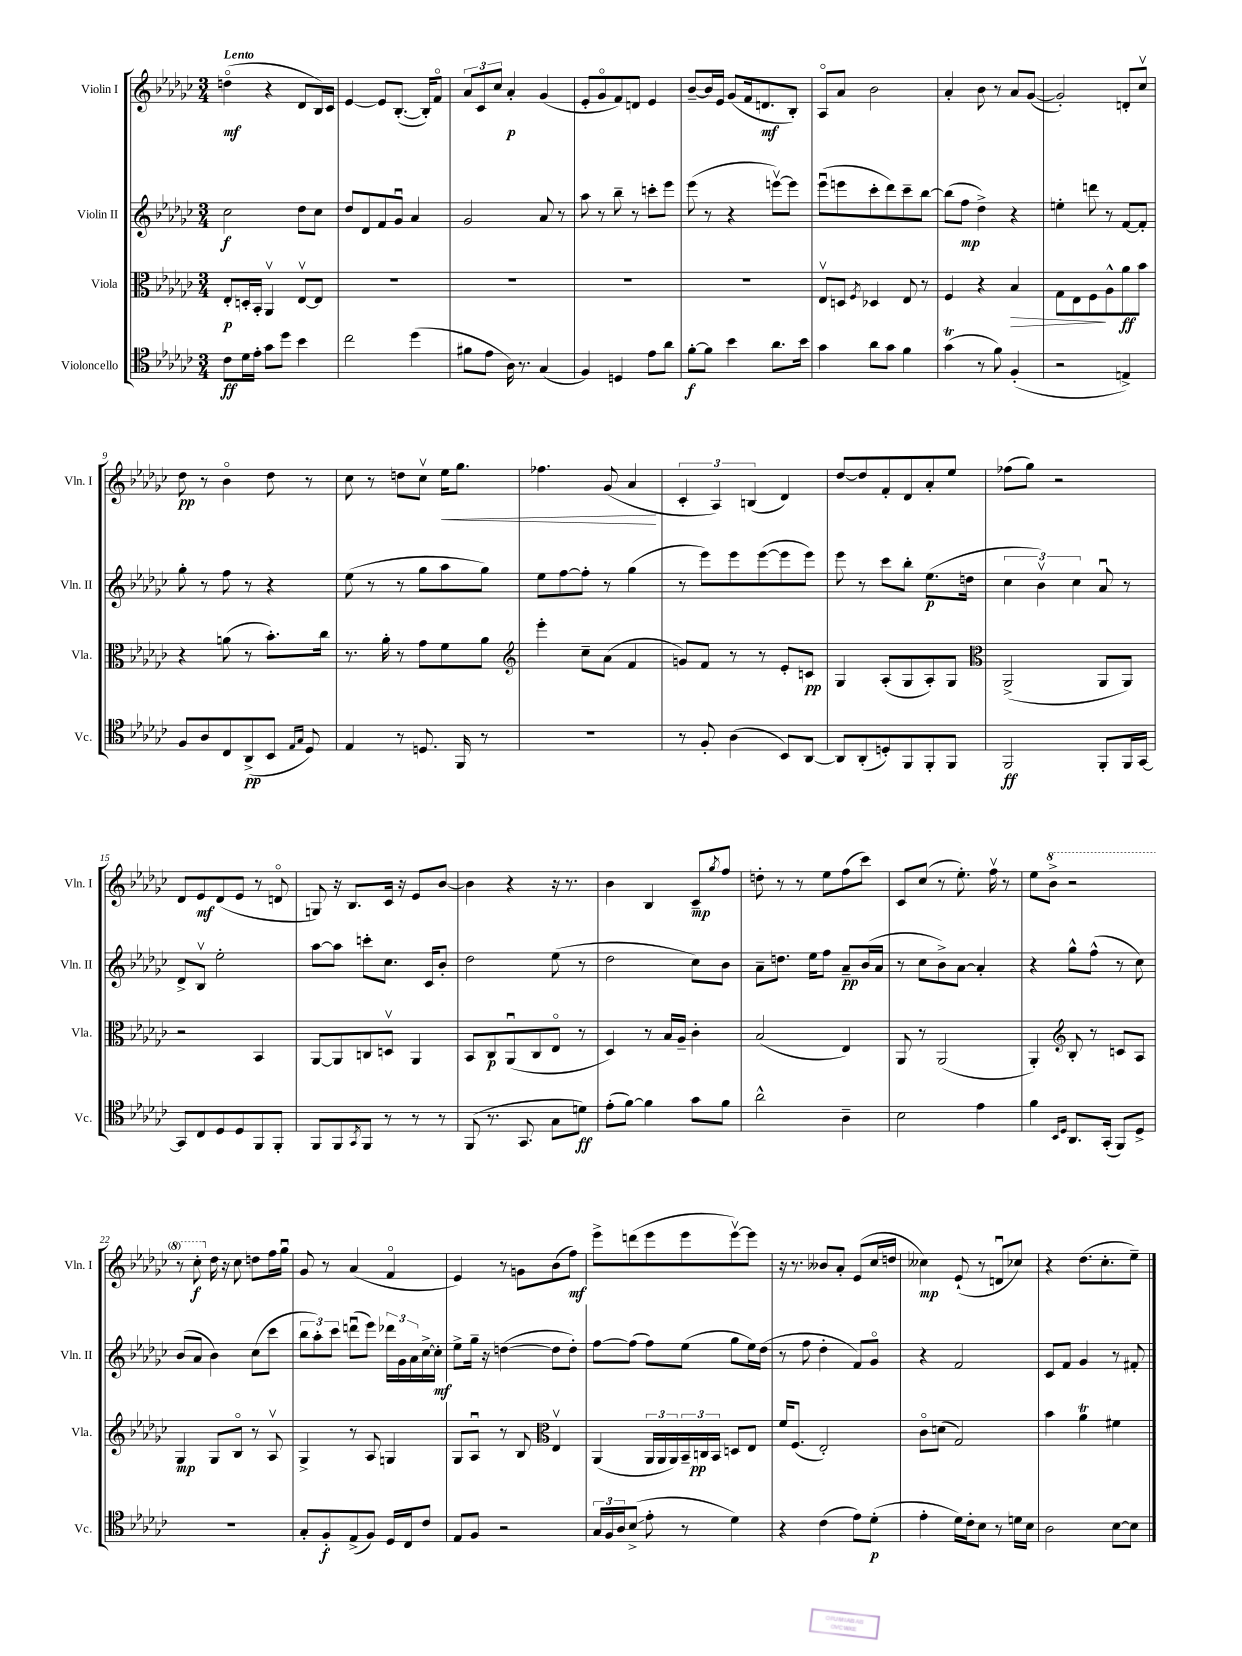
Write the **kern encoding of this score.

**kern	**kern	**kern	**kern
*staff4	*staff3	*staff2	*staff1
*clefC4	*clefC3	*clefG2	*clefG2
*k[b-e-a-d-g-c-]	*k[b-e-a-d-g-c-]	*k[b-e-a-d-g-c-]	*k[b-e-a-d-g-c-]
*M3/4	*M3/4	*M3/4	*M3/4
8c-	8E-'	2cc-	(4ddo
16d-	16D'	.	.
16e-'	16BB-'	.	.
8g-	4AA-v	.	4r
8dd-	.	.	.
4b-	[8E-v	8dd-	8d-
.	8E-]	8cc-	16B-)
.	.	.	16c-
=	=	=	=
2cc-	2.r	8dd-	[4e-
.	.	8d-	.
.	.	8f	8e-]
.	.	8g-u	([8.B-'
(4dd-	.	4a-	.
.	.	.	16B-'])
.	.	.	8fo
=	=	=	=
8f#	2.r	2g-	12a-
.	.	.	12c-
8e-	.	.	.
.	.	.	12cc-
16A-)	.	.	4a-'
8.r	.	.	.
(4G-	.	8a-	(4g-
.	.	8r	.
=	=	=	=
4F)	2.r	8aa-	8e-'
.	.	8r	8g-o
4D	.	8bb-~	8f)
.	.	8r	8d
8e-	.	8ccc'	4e-
8a-	.	8eee-	.
=	=	=	=
[8f'	2.r	(8eee-	[8b-~
8f]	.	8r	16b-]
.	.	.	16e-
4b-	.	4r	(8g-
.	.	.	16f
.	.	.	8.d
8.a-	.	[8eeev)	.
.	.	8eee]	8B-')
16b-	.	.	.
=	=	=	=
4g-	8E-v	(8eee-u	8A-o
.	8D	8eee	8a-
.	8qF	.	.
8a-	4D-	8ccc-'	2b-
8g-	.	8ddd-)	.
4f	8E-	8ccc-~	.
.	8r	[8bb-	.
=	=	=	=
(4g-	4F	(8bb-]	4a-'
.	.	8ff	.
8r	4r	4dd-^)	8b-
8f)	.	.	8r
(4F'	4B-	4r	8a-
.	.	.	([8g-
=	=	=	=
2r	8G-	4ee'	2g-'])
.	8E-	.	.
.	8F	8ddd	.
.	8A-^^	8r	.
4E^)	8a-	[8f	8d'
.	8b-	8f']	8cc-v
=	=	=	=
8F	4r	8gg-'	8dd-
8A-	.	8r	8r
8C-	(8a	8ff	4b-o
(8AA-^	8r	8r	.
8BB-	8.b-')	4r	8dd-
16qqE-	.	.	.
16qqG-	.	.	.
8D-)	.	.	8r
.	16cc-	.	.
=	=	=	=
4E-	8.r	(8ee-	8cc-
.	.	8r	8r
.	16a-'	.	.
8r	8r	8r	8dd
8.D	8g-	8gg-	8cc-v
.	8f	8aa-	16ee-
16FF	.	.	8.gg-
8r	8a-	8gg-)	.
=	=	=	=
*	*clefG2	*	*
2.r	4eee-'	8ee-	4.ff-
.	.	[8ff	.
.	8cc-~	8ff']	.
.	(8a-	8r	(8g-
.	4f	(4gg-	4a-
=	=	=	=
8r	8g)	8r	6c-'
8F'	8f	8eee-)	.
.	.	.	6A-)
(4A-	8r	8eee-	.
.	.	.	(6B
.	8r	([8eee-	.
8BB-)	8e-'	8eee-]	4d-)
[8AA-	8c	8eee-)	.
=	=	=	=
8AA-]	4G-	8eee-	[8dd-
(8AA-'	.	8r	8dd-]
8D')	(8A-'	8ccc-	8f'
8FF	8G-	8bb-'	8d-
8FF'	8A-')	(8.ee-	8a-'
8FF	8G-	.	8ee-
.	.	16dd	.
=	=	=	=
*	*clefC3	*	*
2FF	(2AA-^	6cc-	(8ff-
.	.	.	8gg-)
.	.	6b-v)	.
.	.	.	2r
.	.	6cc-	.
8FF'	8AA-	8a-u	.
16FF	8AA-)	8r	.
[16GG-	.	.	.
=	=	=	=
8GG-]	2r	8d-^	8d-
8C-	.	8B-v	8e-
8D-	.	2ee-'	(8d-
8D-	.	.	8e-
8FF	4BB-	.	8r
8FF'	.	.	8do
=	=	=	=
8FF	[8AA-	[8aa-	8G)
8FF	8AA-]	8aa-]	16r
.	.	.	8.B-
8qGG-	.	.	.
8FF	8C	8ccc'	.
8r	8Dv	8.cc-	16c-
.	.	.	16r
8r	4AA-	.	8e-
.	.	16c-	.
8r	.	8b-'	[8b-
=	=	=	=
(8FF	8BB-	2dd-	4b-]
8.r	8C-	.	.
.	(8AA-u	.	4r
8.GG-	.	.	.
.	8C-	.	.
8G-	8E-o	(8ee-	16r
.	.	.	8.r
8d)	8r	8r	.
=	=	=	=
(8e-'	4D-)	2dd-	4b-
[8f)	.	.	.
4f]	8r	.	4B-
.	16B-	.	.
.	16A-~	.	.
8g-	4c-'	8cc-)	8c-~
.	.	.	8qgg-
8f	.	8b-	8ff
=	=	=	=
2a-^^	(2B-	8a-~	8dd'
.	.	8.dd	8r
.	.	.	8r
.	.	16ee-	.
.	.	8ff	8ee-
4A-~	4E-)	8a-~	(8ff
.	.	(16b-	8ccc-)
.	.	16a-	.
=	=	=	=
2B-	8AA-	8r	8c-
.	8r	8cc-	(8cc-
.	(2AA-	8b-^)	8r
.	.	[8a-	8.ee-')
4e-	.	4a-']	.
.	.	.	16ffv
.	.	.	8r
=	=	=	=
4f	4AA-')	4r	8ee-
.	.	.	8bb-^
*	*clefG2	*	*
16qqBB-	.	.	.
16qqD-	.	.	.
8.AA-	8B-'	8gg-^^	2r
.	8r	(8ff^^	.
(16GG-'	.	.	.
8FF)	8c	8r	.
8D-^	8A-	8cc-)	.
=	=	=	=
2.r	4G-	(8b-	8r
.	.	8a-	8ccc-'
.	8G-	4b-)	16dd-
.	.	.	16r
.	8B-o	.	8cc-
.	8r	(8cc-	8dd
.	8A-v	8ccc-	16ff
.	.	.	16gg-u
=	=	=	=
8G-'	4G-^	12bb-	8g-
.	.	12aa-')	.
8F'	.	.	8r
.	.	12ccc-	.
(8E-^	8r	(8dddu	(4a-
8F)	8A-	8eee-)	.
16D-	4G	24ddd-	4fo
.	.	24g-	.
16C-	.	.	.
.	.	24a-	.
8c-	.	[16cc-^	.
.	.	16cc-']	.
=	=	=	=
8E-	8G-	8ee-^	4e-)
8F	8A-u	16gg-~	.
.	.	16r	.
2r	8r	([4dd	8r
.	8B-	.	8g
*	*clefC3	*	*
.	4E-v	8dd]	(8b-
.	.	8dd')	8ff)
=	=	=	=
24G-	(4AA-	[8ff	8eee-^
24F	.	.	.
24A-	.	.	.
(8B-^	.	(8ff]	(8ddd
8e-'	24AA-	8ff)	8eee-
.	24AA-	.	.
.	24AA-)	.	.
8r	24BB-~	(8ee-	8eee-
.	24C	.	.
.	24BB-	.	.
4d-)	8D	8gg-	[8eee-v)
.	8E-	16ee-)	8eee-]
.	.	(16dd-	.
=	=	=	=
4r	16f	8r	16r
.	(8.F	.	8.r
.	.	8ff	.
(4c-	2E-')	4dd-'	8b--
.	.	.	8a-'
8e-)	.	8f)	(8e-
(8d-'	.	8g-o	16cc-
.	.	.	16dd
=	=	=	=
4e-'	8c-o	4r	4cc--)
.	(8d	.	.
16d-)	2G-)	2f	(8e-`
16c-'	.	.	.
8B-	.	.	8r
8r	.	.	8du
16d	.	.	8cc-)
16B-	.	.	.
=	=	=	=
2A-	4b-	8c-	4r
.	.	8f	.
.	4a-	4g-	(8.dd-
.	.	.	8.cc-'
[8B-	4f#	8r	.
8B-]	.	8f#'	8ee-~)
==	==	==	==
*-	*-	*-	*-
